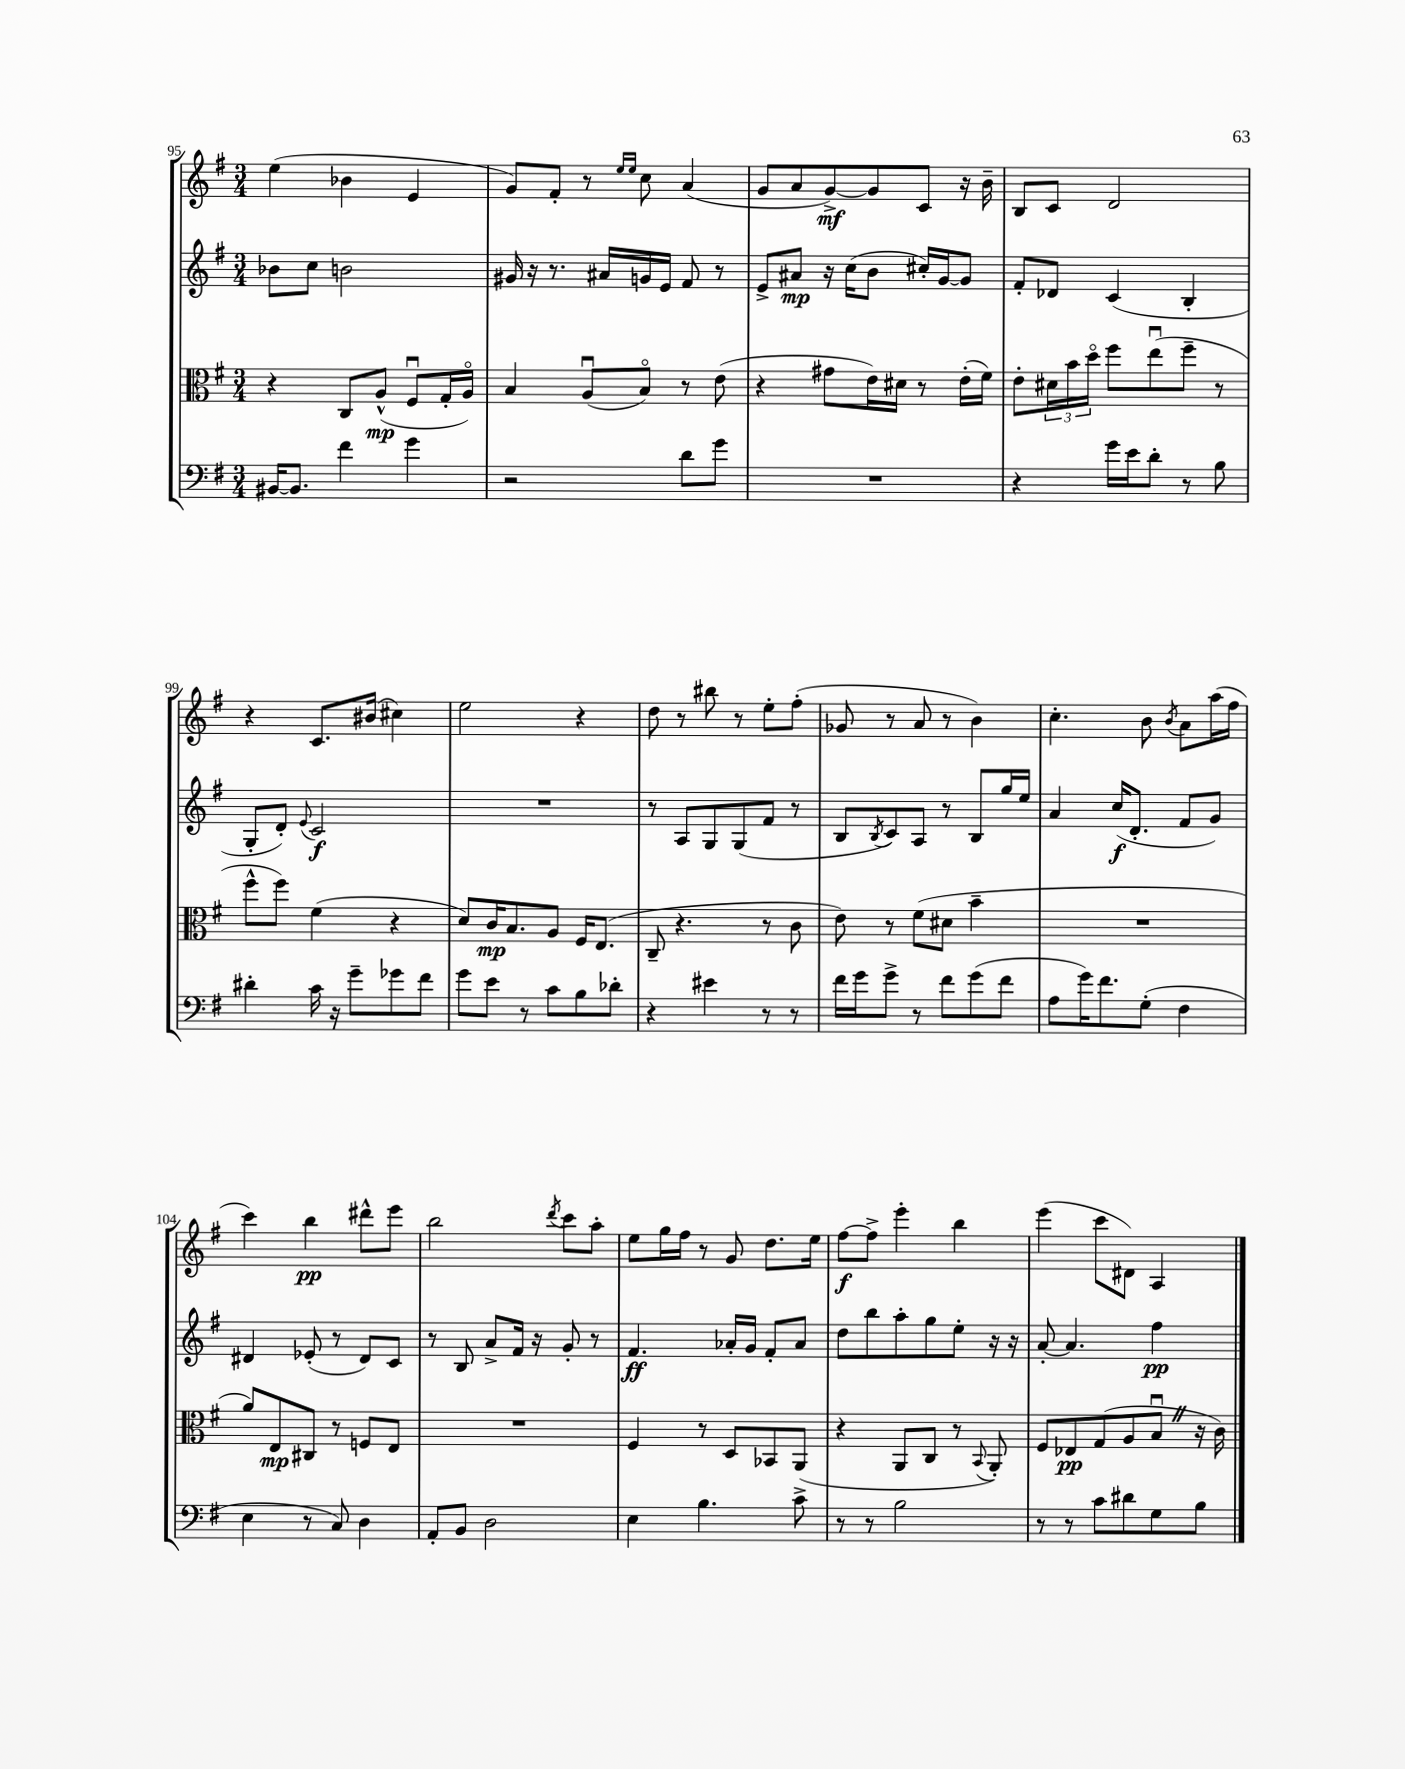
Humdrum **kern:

**kern	**kern	**kern	**kern
*staff4	*staff3	*staff2	*staff1
*clefF4	*clefC3	*clefG2	*clefG2
*k[f#]	*k[f#]	*k[f#]	*k[f#]
*M3/4	*M3/4	*M3/4	*M3/4
[16BB#	4r	8b-	(4ee
8.BB#]	.	.	.
.	.	8cc	.
4f#	8C	2b	4b-
.	(8A^^	.	.
4g	8F#u	.	4e
.	16G'	.	.
.	16Ao)	.	.
=	=	=	=
2r	4B	16g#	8g)
.	.	16r	.
.	.	8.r	8f#'
.	(8Au	.	8r
.	.	16a#	.
.	.	.	16qqee
.	.	.	16qqee
.	8Bo)	16g	8cc
.	.	16e	.
8d	8r	8f#	(4a
8g	(8e	8r	.
=	=	=	=
2.r	4r	8e^	8g
.	.	8a#	8a
.	8g#	16r	[8g^)
.	.	(16cc	.
.	16e)	8b	8g]
.	16d#	.	.
.	8r	16cc#')	8c
.	.	[16g	.
.	(16e'	8g]	16r
.	16f#)	.	16b~
=	=	=	=
4r	8e'	8f#'	8B
.	24d#	8d-	8c
.	24b	.	.
.	24ddo	.	.
16g	8ff#	(4c	2d
16e	.	.	.
8d'	(8eeu	.	.
8r	8ff#~	4B'	.
8B	8r	.	.
=	=	=	=
4d#'	8ff#^^	8G'	4r
.	8ff#)	8d')	.
.	.	8qqe	.
16c	(4f#	2c	8.c
16r	.	.	.
8g~	.	.	.
.	.	.	(16b#
8g-	4r	.	4cc#)
8f#	.	.	.
=	=	=	=
8g	8d)	2.r	2ee
8e	16c	.	.
.	8.B	.	.
8r	.	.	.
8c	8A	.	.
8B	16F#	.	4r
.	(8.E	.	.
8d-'	.	.	.
=	=	=	=
4r	8C~	8r	8dd
.	4.r	8A	8r
4e#	.	8G	8bb#
.	.	(8G	8r
8r	8r	8f#	8ee'
8r	8c	8r	(8ff#'
=	=	=	=
16f#	8e)	8B	8g-
16g	.	.	.
.	.	8qB	.
8g^	8r	8c)	8r
8r	(8f#	8A	8a
8f#	8d#	8r	8r
(8g	4b~	8B	4b)
8f#	.	16gg	.
.	.	16ee	.
=	=	=	=
8A	2.r	4a	4.cc'
16g)	.	.	.
8.f#	.	.	.
.	.	(16cc	.
.	.	8.d'	.
(8G'	.	.	8b
.	.	.	8qb
4F#	.	8f#	8a
.	.	8g)	(16aa
.	.	.	16ff#
=	=	=	=
4E	8a)	4d#	4ccc)
.	8E	.	.
8r	8C#	(8e-'	4bb
8C)	8r	8r	.
4D	8F	8d#)	8ddd#^^
.	8E	8c	8eee
=	=	=	=
8AA'	2.r	8r	2bb
8BB	.	8B	.
2D	.	8a^	.
.	.	16f#	.
.	.	16r	.
.	.	.	8qddd
.	.	8g'	8ccc
.	.	8r	8aa'
=	=	=	=
4E	4F#	4.f#	8ee
.	.	.	16gg
.	.	.	16ff#
4.B	8r	.	8r
.	8D	16a-'	8g
.	.	16g	.
.	8BB-	8f#'	8.dd
8c^	(8AA	8a-	.
.	.	.	16ee
=	=	=	=
8r	4r	8dd	[8ff#
8r	.	8bb	8ff#^]
2B	8AA	8aa'	4eee'
.	8C	8gg	.
.	8r	8ee'	4bb
.	8qqBB	.	.
.	8AA')	16r	.
.	.	16r	.
=	=	=	=
8r	8F#	[8a'	(4eee
8r	8E-	4.a]	.
8c	(8G	.	8ccc
8d#	8A	.	8d#)
8G	8Bu	4ff#	4A
8B	16r	.	.
.	16c)	.	.
==	==	==	==
*-	*-	*-	*-
